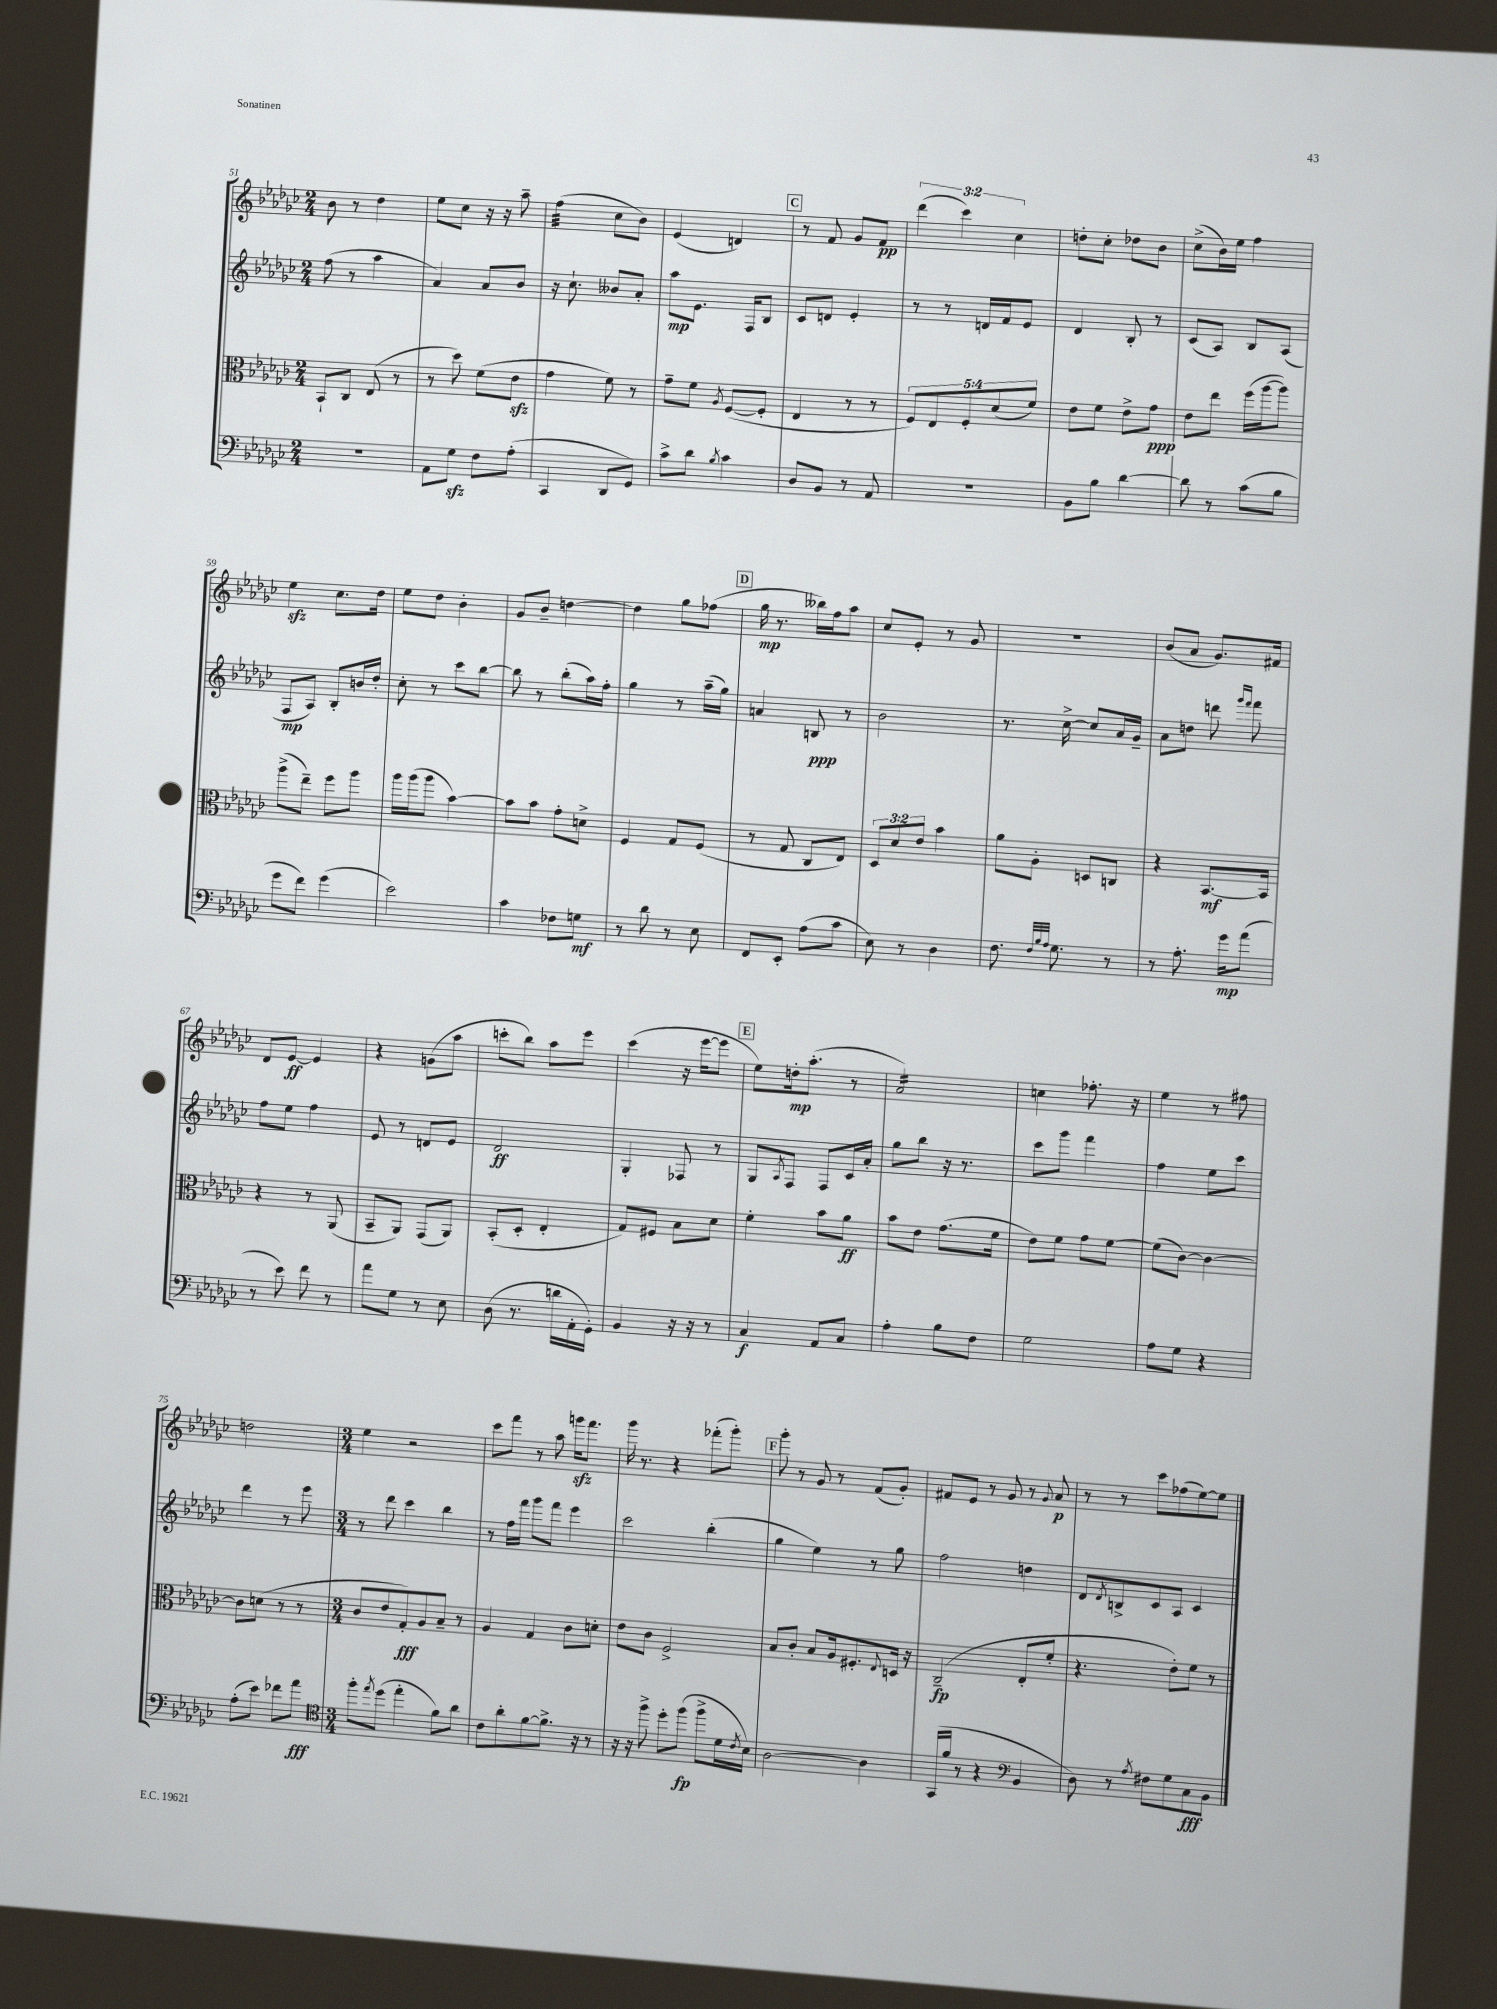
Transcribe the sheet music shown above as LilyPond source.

<<
\new StaffGroup <<
\new Staff = "s0" {
    \clef treble \key ges \major \numericTimeSignature \time 2/4 \override Staff.TupletNumber.text = #tuplet-number::calc-fraction-text
    bes'8 r8 des''4 |
    ees''8 ces''8 r16 r16 aes''8-- |
    f''4:32( ces''8 bes'8) |
    ees'4( d'4) |
    \mark \markup { \box "C" } r8 f'8 ges'8 f'8\pp |
    \tuplet 3/2 { des'''4( ces'''4) ces''4 } |
    d''8-. ces''8-. des''8 bes'8 |
    ces''8->( bes'16) ees''16 f''4 |
    ees''4\sfz ces''8. des''16 |
    ees''8 des''8 bes'4-. |
    ges'8 bes'8-- d''4~ |
    d''4 ges''8 fes''8( |
    \mark \markup { \box "D" } ges''16\mp r8. beses''16) f''16 aes''8 |
    ces''8 ees'8-. r8 ges'8 |
    r2 |
    bes'8( aes'8 ges'8.) fis'16 |
    des'8 ees'8~\ff ees'4 |
    r4 g'8( aes''8 |
    c'''8-. bes''8) aes''8 ees'''8 |
    ces'''4( r16 ees'''16~ ees'''8 |
    \mark \markup { \box "E" } ees''8) d''16-.\mp aes''8.-.( r8 |
    aes'2:16) |
    c''4 fes''8.-. r16 |
    ees''4 r8 fis''8 |
    d''2 |
    \numericTimeSignature \time 3/4 ees''4 r2 |
    ces'''8 f'''8 r8 aes''8 g'''16\sfz f'''8. |
    ges'''16 r8. r4 fes'''8-.( ges'''8-.) |
    \mark \markup { \box "F" } ges'''8-. r8 ges'8 r8 f'8( ges'8-.) |
    fis'8 ees'8 r8 ges'8 r8 \appoggiatura { ges'8 } aes'8\p |
    r8 r8 ces'''8 fes''8( ees''8~) ees''8 \bar "|." |
}
\new Staff = "s1" {
    \clef treble \key ges \major \numericTimeSignature \time 2/4
    f''8( r8 aes''4 |
    aes'4) aes'8 bes'8 |
    r16 ces''8.-! beses'8 aes'8-. |
    aes''8\mp ees'8. f16 bes8 |
    \mark \markup { \box "C" } ces'8 d'8 ees'4-. |
    r8 r8 d'16 f'16 ees'8 |
    des'4 bes8-. r8 |
    ces'8( aes8) bes8 aes8( |
    f8\mp aes8) bes8-. b'16 des''16-. |
    ces''8-. r8 ces'''8 bes''8~ |
    bes''8 r8 bes''8-.( aes''16) f''16-. |
    ges''4 r8 aes''16--( ges''16) |
    \mark \markup { \box "D" } a'4 b8\ppp r8 |
    bes'2 |
    r8. ces''16~-> ces''8 aes'16 ges'16-- |
    aes'8 d''8 d'''8 \grace { ges'''16 f'''16 } f'''8 |
    f''8 ees''8 f''4 |
    ees'8 r8 d'8 ees'8 |
    des'2\ff |
    ges4-. fes8 r8 |
    \mark \markup { \box "E" } ges8 \acciaccatura { aes8 } f8 f8 ces'16 aes'16-. |
    ges''8 bes''8 r16 r8. |
    ces'''8 ges'''8 f'''4 |
    f''4 ees''8 ces'''8 |
    des'''4 r8 ees'''8 |
    \numericTimeSignature \time 3/4 r8 des'''8 ces'''4 bes''4 |
    r8 f''16 f'''16 ges'''8 f'''8 ees'''4 |
    ces'''2 bes''4-.( |
    \mark \markup { \box "F" } ges''4 ees''4) r8 ges''8 |
    f''2 d''4 |
    des'8 \acciaccatura { des'8 } b8-> ces'8 aes8 ces'4 \bar "|." |
}
\new Staff = "s2" {
    \clef alto \key ges \major \numericTimeSignature \time 2/4 \override Staff.TupletNumber.text = #tuplet-number::calc-fraction-text
    bes,8-! ces8 ees8( r8 |
    r8 des''8) f'8( ees'8\sfz |
    ges'4 f'8) r8 |
    ges'8-- f'8 \acciaccatura { aes8 } f8~( f8-. |
    \mark \markup { \box "C" } ees4 r8 r8 |
    \tuplet 5/4 { f8) ees8 f8-. des'8( f'8) } |
    ees'8 f'8 ees'8-> ges'8\ppp |
    ees'8 ees''8 f''16( aes''16~ aes''8) |
    aes''8->( ees''8--) f''8 aes''8 |
    aes''16 aes''16( aes''8 bes'4~) |
    bes'8 bes'8 ges'8-. d'8-> |
    f4 ges8 f8( |
    \mark \markup { \box "D" } r8 ges8 ces8 ees8) |
    \tuplet 3/2 { des8 des'8 ees'8 } bes'4 |
    aes'8 aes8-. d8 c8 |
    r4 bes,8.~\mf bes,16 |
    r4 r8 aes,8( |
    bes,8-- aes,8) ges,8( aes,8) |
    bes,8-.( des8-. ees4-. |
    ges8) fis8 bes8 des'8 |
    \mark \markup { \box "E" } f'4-. bes'8 aes'8\ff |
    bes'8 ees'8 ges'8.( f'16 |
    ees'8) f'8 ges'8 f'8~ |
    f'8( ces'8~) ces'4~ |
    ces'8 d'8( r8 r8 |
    \numericTimeSignature \time 3/4 ces'8 ees'8 ges8-.\fff) aes8 bes8-- r8 |
    aes4 ges4 ces'8 d'8-. |
    ees'8 ces'8 f2-> |
    \mark \markup { \box "F" } bes8 ces'8-. bes8 aes16 fis8.-. \appoggiatura { ees8 } d16 r16 |
    ces2--\fp( ees8-. f'8-. |
    r4. ees'8-.) f'8 r8 \bar "|." |
}
\new Staff = "s3" {
    \clef bass \key ges \major \numericTimeSignature \time 2/4
    R2 |
    aes,8 ges8\sfz f8 aes8-.( |
    ces,4 des,8 ges,8) |
    ces'8-> des'8 \acciaccatura { bes8 } ces'4 |
    \mark \markup { \box "C" } des8 bes,8 r8 aes,8 |
    r2 |
    bes,8 bes8 des'4~ |
    des'8 r8 ces'8( bes8 |
    ges'8 f'8) ges'4( |
    ees'2) |
    ces'4 fes8 g8\mf |
    r8 des'8 r8 ees8 |
    \mark \markup { \box "D" } f,8 ees,8-. aes8( ces'8 |
    ees8) r8 des4 |
    f8. \grace { f32 bes32 aes32 } ges8. r8 |
    r8 aes8.-. ges'16\mp aes'8( |
    r8 ees'8) f'8 r8 |
    aes'8 ges8 r8 ees8 |
    des8( r8. d'16 aes,16-. ges,16-.) |
    bes,4 r16 r16 r8 |
    \mark \markup { \box "E" } ces4\f aes,8 ces8 |
    aes4-. bes8 f8 |
    ges2 |
    aes8 ges8 r4 |
    aes8-.( ees'8) fes'8 aes'8\fff |
    \numericTimeSignature \time 3/4 \clef tenor f''8-. \acciaccatura { ees''8 } des''8( ees''4-. f'8) aes'8 |
    ces'8 aes'8-. f'8~ f'8.-> r16 r8 |
    r16 r16 f''8-> des''8-. f''8\fp( f''8-> des'16 \acciaccatura { ces'8 } bes16) |
    \mark \markup { \box "F" } aes2~ aes4 |
    ges,16( f'16 r8 r4 \clef bass bes,4 |
    des8) r8 \acciaccatura { aes8 } fis8 ges8 ces8\fff bes,8 \bar "|." |
}
>>
>>
\layout { \context { \Score currentBarNumber = #51 } }
